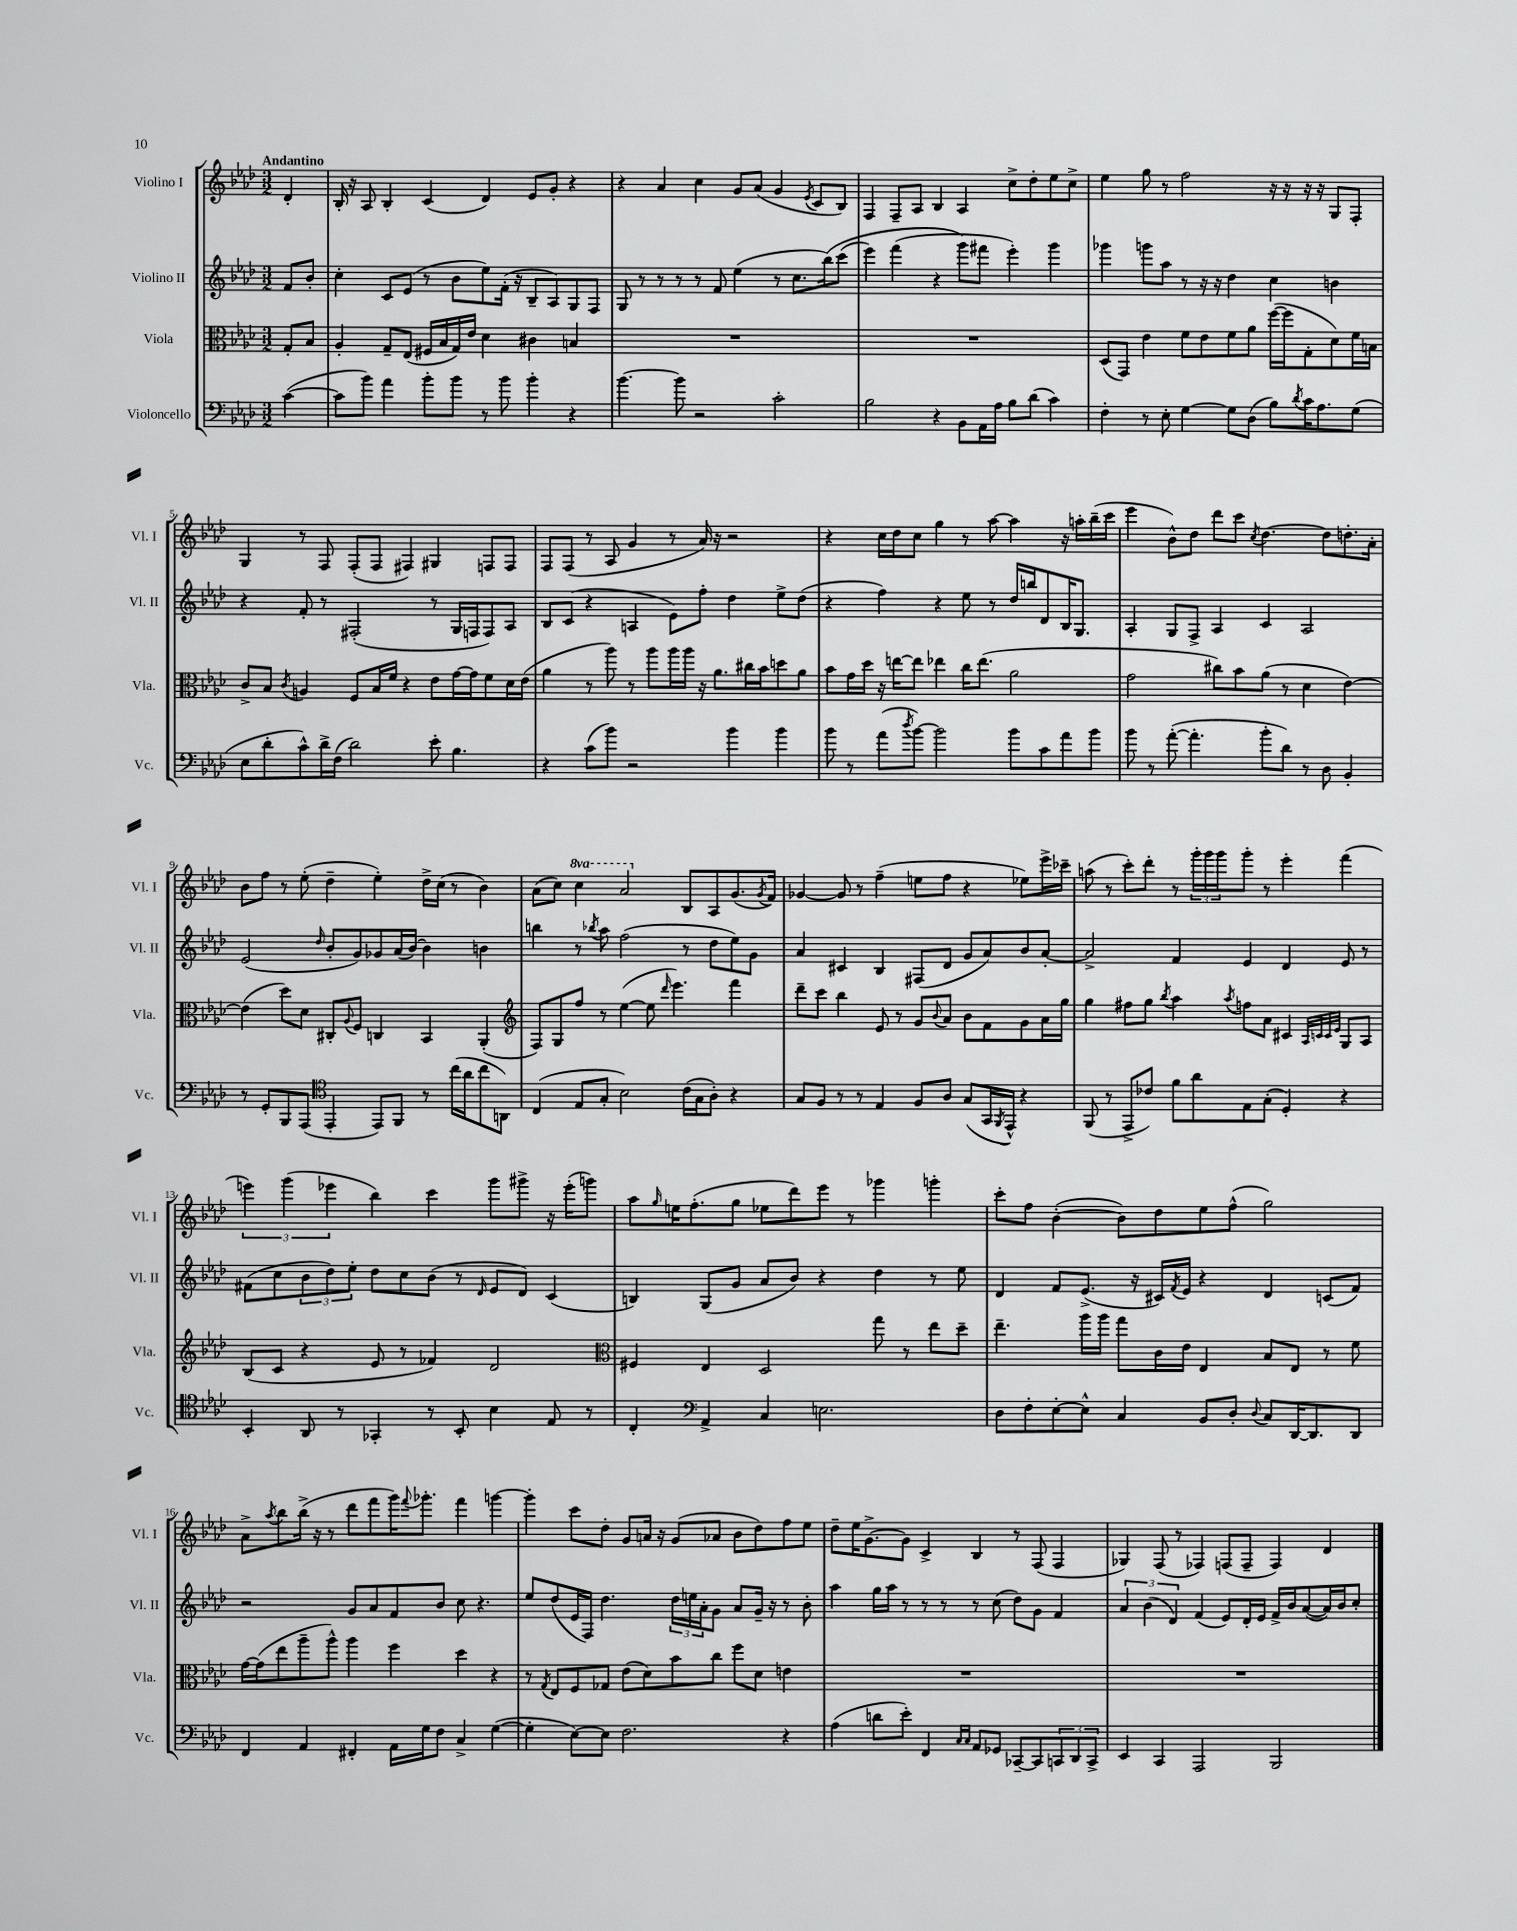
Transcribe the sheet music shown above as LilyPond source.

<<
\new StaffGroup <<
\new Staff = "s0" \with { instrumentName = "Violino I" shortInstrumentName = "Vl. I" } {
    \clef treble \key aes \major \numericTimeSignature \time 3/2 \set Staff.ottavationMarkups = #ottavation-simple-ordinals \partial 4 \tempo "Andantino"
    des'4-. |
    bes16-. r16 aes8 bes4-. c'4( des'4) ees'8 g'8-. r4 |
    r4 aes'4 c''4 g'8 aes'8( g'4 \acciaccatura { ees'8 } c'8 bes8) |
    f4 f8-- aes8 bes4 aes4 c''8-> des''8-. ees''8 c''8-> |
    ees''4 g''8 r8 f''2 r16 r16 r16 r16 g8 f8-. |
    g4 r8 f8 f8-.( f8 fis4) gis4 f8 f8 |
    f8 f8( r8 aes8 g'4 r8 aes'16) r16 r2 |
    r4 c''16 des''16 c''8 g''4 r8 aes''8~ aes''4 r16 a''16-. bes''16--( c'''16 |
    ees'''4 bes'8-^) des''8 des'''8 c'''8 \acciaccatura { c''8 } des''4.~ des''8 d''8.-. aes'16-. |
    bes'8 f''8 r8 ees''8-.( des''4-- ees''4-.) des''16-> c''16( r8 bes'4) |
    aes'8( c''8) \ottava #1 c'''4 aes''2 \ottava #0 bes8 aes8 g'8.( \acciaccatura { g'8 } f'16) |
    ges'4~ ges'8 r8 f''4--( e''8 f''8 r4 ees''8) ees'''16-> ces'''16-- |
    a''8( r8 c'''8-.) des'''8-. r8 \tuplet 3/2 { g'''16-. g'''16 g'''16 } g'''8-. r8 ees'''4-. f'''4( |
    \tuplet 3/2 { e'''4) g'''4( ees'''4 } bes''4) c'''4 g'''8 gis'''8-> r16 ees'''16-.( g'''8) |
    aes''8 \grace { g''16 } e''16 f''8.-.( g''8 ees''8 des'''8) ees'''8 r8 ges'''4 g'''4-. |
    c'''8-. f''8 bes'4~-.( bes'8) des''8 ees''8 f''8-^( g''2) |
    aes'8-> \acciaccatura { aes''8 } bes''8 bes''16->( r16 r8 des'''8 f'''8 g'''16) \appoggiatura { f'''8 } ges'''8.-. f'''4 g'''4~ |
    g'''4-. c'''8 des''8-. g'8 a'16 r16 g'8( aes'8 bes'8 des''8) f''8 ees''8 |
    des''8-- ees''16 g'8.~-> g'8 c'4-> bes4 r8 f8( f4 |
    ges4) f8( r8 fes4) f8( f8-- f4) des'4 \bar "|." |
}
\new Staff = "s1" \with { instrumentName = "Violino II" shortInstrumentName = "Vl. II" } {
    \clef treble \key aes \major \numericTimeSignature \time 3/2 \partial 4
    f'8 bes'8-. |
    c''4-. c'8 ees'8( r8 bes'8 ees''8) f'16-.( r16 bes8-- aes8) g8 f8 |
    g8 r8 r8 r8 r8 f'8 ees''4( r8 c''8. bes''16)\( c'''8( |
    ees'''4) f'''4( r4 g'''8\) fis'''8 ees'''4-.) g'''4 |
    ges'''4 g'''8 aes''8 r8 r16 r16 des''4 c''4 b'4 |
    r4 f'8-. r8 fis2-.( r8 g16 f16 f8) aes8 |
    bes8 c'8( r4 a4 ees'8) f''8-. des''4 ees''8-> des''8( |
    r4 f''4) r4 ees''8 r8 des''16 b''16 des'8 bes16 g8. |
    aes4-. g8 f8-> aes4 c'4 aes2 |
    ees'2( \grace { des''16 } bes'8-. g'8) ges'8 aes'16( bes'16~) bes'4 b'4 |
    b''4 r8 \acciaccatura { bes''8 } aes''8 f''2( r8 des''8 ees''8) g'8 |
    aes'4 cis'4 bes4 fis8( des'8 g'8 aes'8) bes'8 aes'8~-. |
    aes'2-> f'4 ees'4 des'4 ees'8 r8 |
    fis'8( c''8 \tuplet 3/2 { bes'8 des''8) ees''8-. } des''8 c''8 bes'8( r8 \grace { des'16 } ees'8 des'8) c'4( |
    b4) g8( g'8 aes'8 bes'8) r4 des''4 r8 ees''8 |
    des'4 f'8 ees'8.->( r16 cis'16) \acciaccatura { f'8 } ees'16 r4 des'4 c'8( f'8) |
    r2 g'8 aes'8 f'8 bes'8 c''8 r4. |
    ees''8 des''8( ees'16 f16) des''4. \tuplet 3/2 { des''16 e''16 aes'16-. } g'8 aes'8 g'16-- r16 r8 bes'8-. |
    aes''4 g''16 aes''16 r8 r8 r8 r8 c''8( des''8) g'8 f'4 |
    \tuplet 3/2 { aes'4 bes'4( des'4) } f'4( ees'8) des'16-. ees'16 f'16-> bes'16 aes'8~( aes'16) bes'16 c''8-. \bar "|." |
}
\new Staff = "s2" \with { instrumentName = "Viola" shortInstrumentName = "Vla." } {
    \clef alto \key aes \major \numericTimeSignature \time 3/2 \partial 4
    g8-. bes8 |
    aes4-. g8-- ees8( fis16 bes16 g16) ees'16 des'4 cis'4 b4 |
    R1. |
    R1. |
    des8( g,8) ees'4 f'8 ees'8 f'8 aes'8 f''16~( f''16 g8-. des'8) f'16 b16 |
    c'8-> bes8 \acciaccatura { c'8 } a4 f8 bes16 f'16 r4 ees'8 g'16~ g'16 f'8 des'16 ees'16( |
    aes'4 r8 aes''8) r8 aes''8 aes''16 aes''16 r16 aes'8. cis''16 bes'16 d''8 aes'8 |
    bes'8 g'16 des''16 r16 e''16~ e''8 ees''4 c''16 ees''8.( aes'2 |
    g'2 cis''8) bes'8 aes'8( r8 des'4 ees'4~) |
    ees'4( des''8) des'8 cis8-. \appoggiatura { aes8 } f8 c4 bes,4 aes,4-.( |
    \clef treble f8) g8 f''8 r8 ees''4~( ees''8 \grace { des'''16 } ees'''4.) f'''4 |
    des'''8-- c'''8 bes''4 ees'8 r8 g'8 \appoggiatura { bes'8 } aes'8 bes'8 f'8 g'8 aes'16 g''16 |
    g''4 fis''8 g''8 \acciaccatura { bes''8 } aes''4 \acciaccatura { aes''8 } f''8 aes'8 cis'4 \grace { aes32 c'32 c'32 ees'32 } g8 aes8 |
    bes8( c'8 r4 ees'8 r8 fes'4) des'2 |
    \clef alto fis4 ees4 des2 g''8 r8 ees''8 des''8-- |
    ees''4.-- aes''16 aes''16 g''8 c'16 ees'16 ees4 bes8 ees8 r8 f'8 |
    g'16~ g'16( ees''8 aes''8-- aes''8-^) aes''4 f''4 des''4 r4 |
    r8 \acciaccatura { g8 } ees8 f8 ges8 ees'8( des'8) bes'8 c''8 f''8 des'8 e'4 |
    R1. |
    R1. \bar "|." |
}
\new Staff = "s3" \with { instrumentName = "Violoncello" shortInstrumentName = "Vc." } {
    \clef bass \key aes \major \numericTimeSignature \time 3/2 \partial 4
    c'4~( |
    c'8 bes'8) aes'4 bes'8-. bes'8 r8 bes'8 bes'4-. r4 |
    bes'4.~ bes'8 r2 c'2-. |
    bes2 r4 bes,8 aes,16 aes16 bes8 des'8( c'4) |
    f4-. r8 ees8-. g4~ g8 des8( bes8) \acciaccatura { des'8 } c'16 aes8. g8( |
    ees8 des'8-. c'8-^) des'16-> f16( des'2) ees'8-. bes4. |
    r4 c'8( bes'8) r2 bes'4 bes'4 |
    bes'8 r8 aes'8( \acciaccatura { des''8 } bes'8~) bes'2 bes'8 c'8 aes'8 bes'8 |
    bes'8 r8 aes'8~-.( aes'4.-. bes'8-. des'8) r8 des8 bes,4-. |
    r8 g,8-. bes,,8 aes,,8( \clef tenor ees,4-. ees,8) f,8 r8 c''16( aes'16 c''8 a,8) |
    c4( ees8 g8-. bes2) c'16( g16 aes8-.) r4 |
    g8 f8 r8 r8 ees4 f8 aes8 g8( g,16 \acciaccatura { f,8 } ees,16-^) r4 |
    f,8( r8 ees,8-> ces'8) f'8 aes'8 ees8 g8-.( des4-.) r4 |
    bes,4-. aes,8 r8 ges,4-. r8 bes,8-. bes4 ees8 r8 |
    c4-. \clef bass aes,4-> c4 e2. |
    des8 f8-. ees8~-. ees8-^ c4 bes,8 des8-. \appoggiatura { des8 } c8 des,16~ des,8. des,8 |
    f,4 aes,4 fis,4-. aes,16 g16 f8 c4-> g4~( |
    g4-. ees8~) ees8 f2. r4 |
    aes4( d'8 ees'8-.) f,4 \grace { c16 c16 } aes,8 ges,8 ces,8~-- ces,8 \tuplet 3/2 { c,8 des,8 c,8-> } |
    ees,4 c,4 aes,,2 bes,,2 \bar "|." |
}
>>
>>
